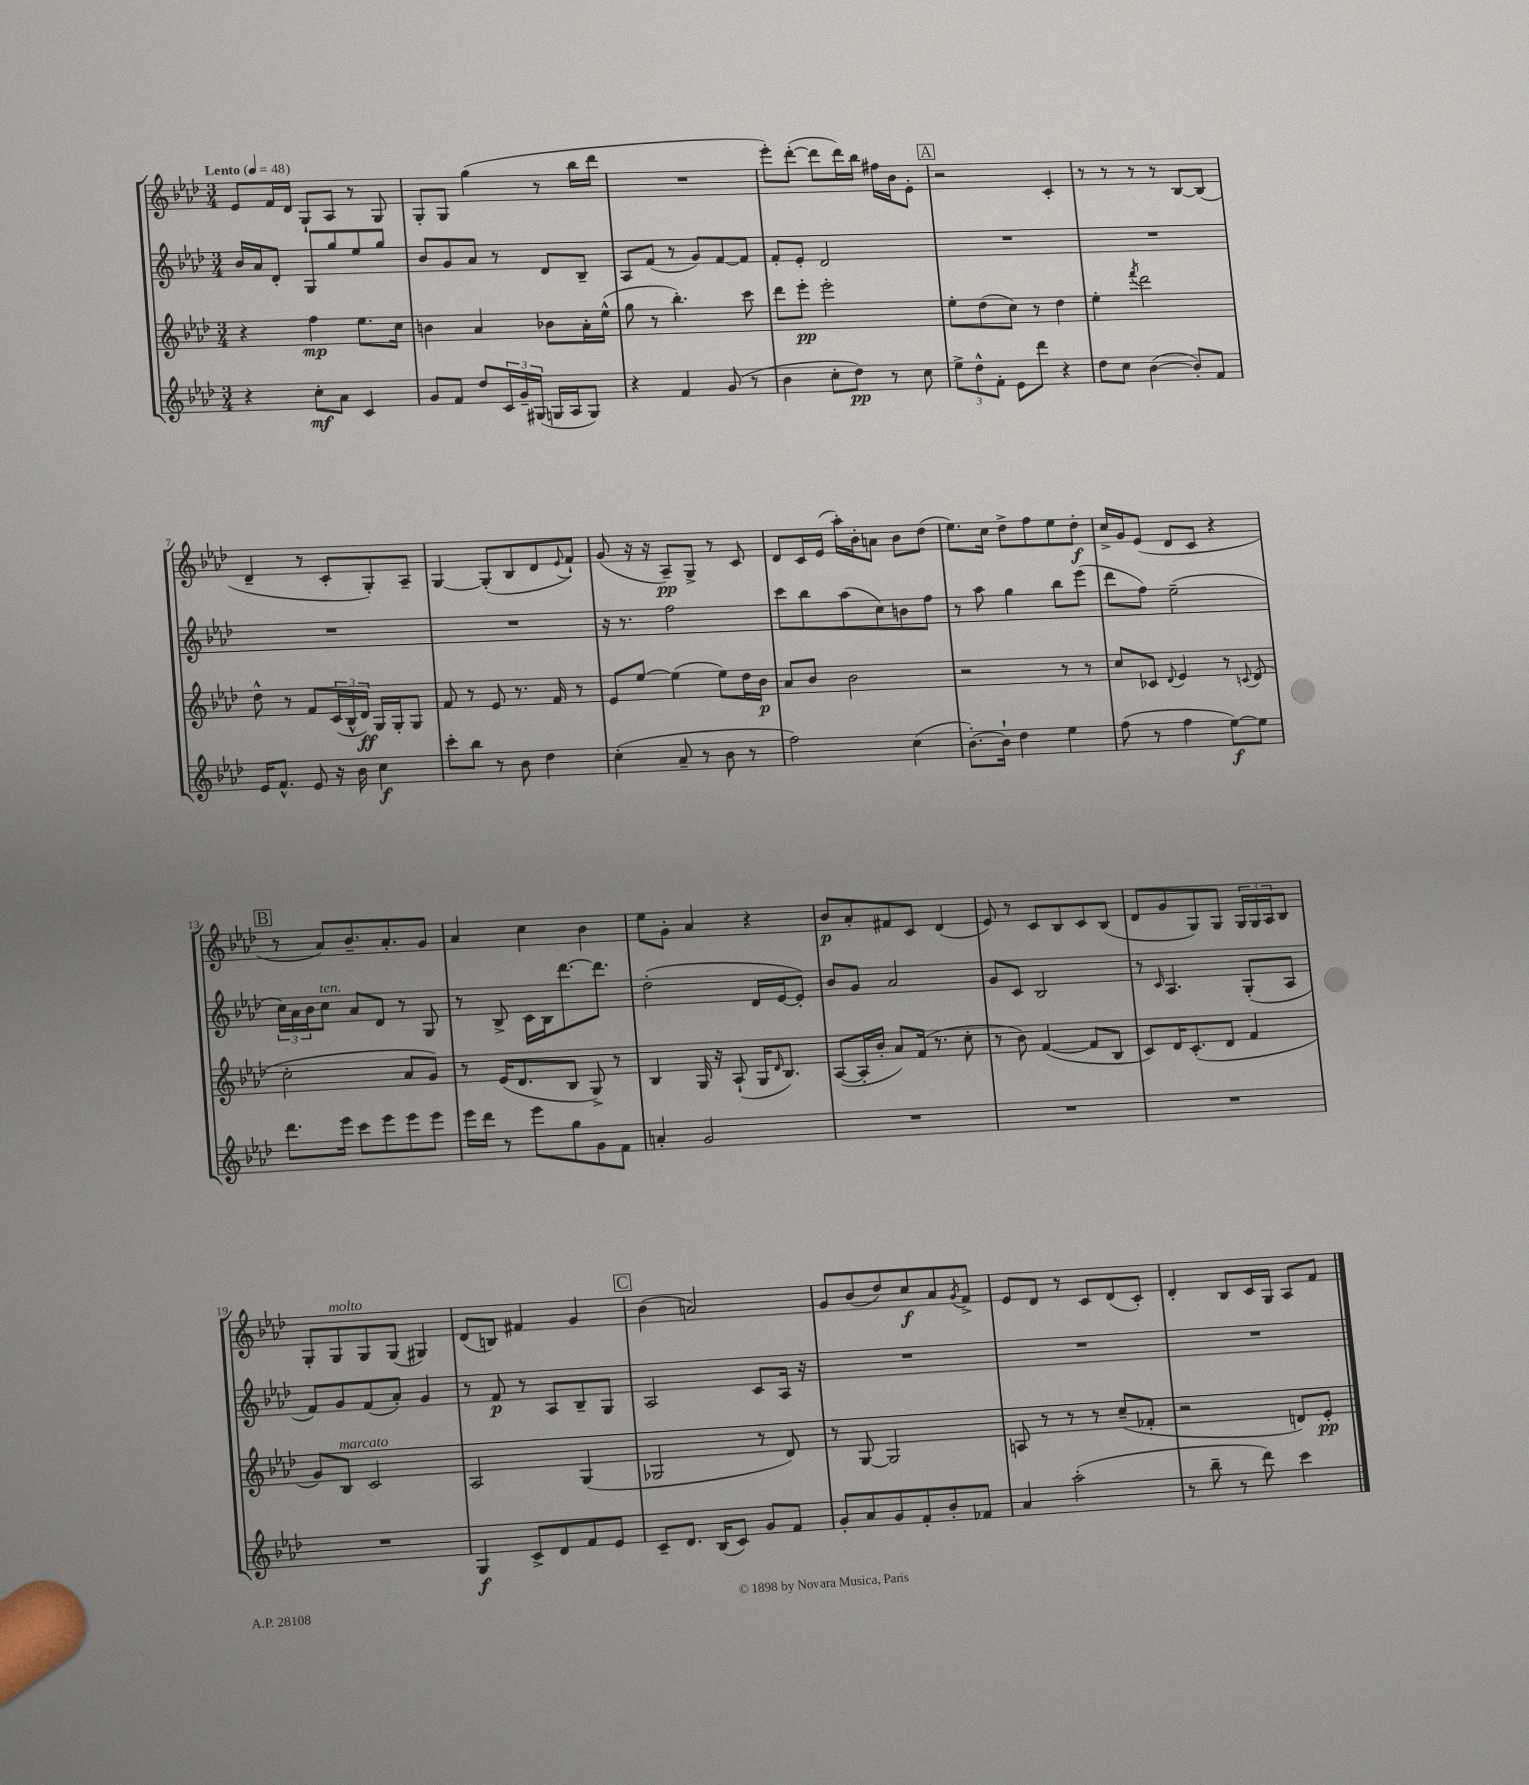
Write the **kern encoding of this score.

**kern	**kern	**kern	**kern
*staff4	*staff3	*staff2	*staff1
*clefG2	*clefG2	*clefG2	*clefG2
*k[b-e-a-d-]	*k[b-e-a-d-]	*k[b-e-a-d-]	*k[b-e-a-d-]
*M3/4	*M3/4	*M3/4	*M3/4
*MM48	*MM48	*MM48	*MM48
4r	4r	16b-	8e-
.	.	16a-	.
.	.	8d-'	16f
.	.	.	16d-
8cc'	4ff	8G	8G`
8a-	.	8gg	8A-
4c	8.ee-	8ee-	8r
.	.	8gg	8G
.	16cc	.	.
=	=	=	=
8g	4b	8b-	8G'
8f	.	8g	8G
8dd-	4a-	8a-	(4gg
24c	.	8r	.
24g~	.	.	.
(24G#	.	.	.
16G	8b-	8d-	8r
16A-	.	.	.
8G)	16a-'	8B-~	16bb-
.	(16ee-^^	.	16ddd-
=	=	=	=
4r	8gg	8A-	2.r
.	8r	(8f	.
4f	4.bb-')	8r	.
.	.	8g)	.
(8g	.	[8f	.
8r	8ccc	8f]	.
=	=	=	=
4b-	8ddd-	8f'	8eee-')
.	8eee-'	8e-'	([8ddd-'
8cc'	2eee-'	2d-	8ddd-]
8dd-)	.	.	16ddd-)
.	.	.	16bb-
8r	.	.	16ff#
.	.	.	16b-
8cc	.	.	8e-'
=	=	=	=
12ee-^	8ee-'	2.r	2r
12dd-^^	.	.	.
.	(8dd-	.	.
12f'	.	.	.
8e-	8cc)	.	.
8ddd-	8r	.	.
4r	4dd-	.	4c'
=	=	=	=
8dd-	4ee-'	2.r	8r
8cc	.	.	8r
.	8qfff	.	.
([4b-	2ddd-	.	8r
.	.	.	8r
8b-'])	.	.	[8B-
8f	.	.	(8B-]
=	=	=	=
16e-	8dd-^^	2.r	4d-~
8.f^^	.	.	.
.	8r	.	.
8e-	8f	.	8r
16r	(24c	.	8c'
.	24B-^^	.	.
16b-	.	.	.
.	24d-)	.	.
4cc	16G	.	8G')
.	16G'	.	.
.	8G	.	8A-~
=	=	=	=
8ccc'	8f	2.r	[4G
8bb-	8r	.	.
8r	8e-	.	(8G']
8b-	8.r	.	8B-
4dd-	.	.	8d-
.	16f	.	.
.	.	.	8qqe-
.	8r	.	8f`)
=	=	=	=
(4cc'	8e-	16r	(8g
.	.	8.r	.
.	[8ee-	.	16r
.	.	.	16r
8a-~	(4ee-]	2ff	8A-~)
8r	.	.	8G^
8b-	8ee-)	.	8r
8r	16dd-	.	8c
.	16b-	.	.
=	=	=	=
2ff)	8a-	8ccc	8d-
.	8b-	8bb-	16c
.	.	.	(16e-
.	2b-	(8aa-	16aa-')
.	.	.	16b-'
.	.	8cc)	8a
(4cc	.	8b	8b-
.	.	8ff	(8dd-
=	=	=	=
[8.b-')	2r	8r	8.ee-)
.	.	8aa-	.
16b-`]	.	.	16cc
4dd-	.	4gg	8dd-^
.	.	.	8ff
4ee-	8r	8bb-	8ee-
.	8r	(8eee-	8dd-'
=	=	=	=
(8ff	8cc	8ddd-	16cc^
.	.	.	16g
8r	8c-	8ff)	(8e-
.	8qqd-	.	.
4ff	4e-	(2ee-~	8d-
.	.	.	8c
[8ee-)	8r	.	4r
.	8qqc	.	.
8ee-]	(8d-	.	.
=	=	=	=
8.ddd-	2cc'	24cc)	8r
.	.	24a-	.
.	.	24b-	.
.	.	8cc	8a-)
16eee-	.	.	.
8ccc	.	8a-	8.b-~
8eee-	.	8d-	.
.	.	.	8.a-'
8eee-	8a-	8r	.
8eee-	8g)	8G	8g
=	=	=	=
16eee-	8r	8r	4a-
16ddd-	.	.	.
8r	(16e-	8B-^	.
.	8.d-	.	.
8eee-	.	16c	4cc
.	.	16B-	.
8gg	8B-	[8.ddd-	.
8g	8G^)	.	4b-
.	.	8.ddd-]	.
8f	8r	.	.
=	=	=	=
4a'	4B-	(2dd-'	8ee-
.	.	.	8g'
2g	16G	.	4a-
.	16r	.	.
.	(8A-`	.	.
.	16G	16d-	4r
.	16qqd-	.	.
.	8.B-)	[16e-	.
.	.	8e-'])	.
=	=	=	=
2.r	([8A-	8b-	8b-
.	16A-']	8g	8a-'
.	16b-'	.	.
.	8a-)	2a-	8f#
.	(16f	.	8c
.	8.r	.	.
.	.	.	(4d-
.	8cc'	.	.
=	=	=	=
2.r	8r	8g	8e-)
.	8b-)	8c	8r
.	([4f	2B-	8c
.	.	.	8B-
.	8f]	.	8c
.	8B-	.	(8B-
=	=	=	=
2.r	8c)	8r	8d-
.	.	16qqc	.
.	16d-	4.A-	8g
.	(8.c'	.	.
.	.	.	8G)
.	8d-	.	8G
.	4f	(8G'	24G
.	.	.	24G
.	.	.	24A-
.	.	8A-	8B-
=	=	=	=
2.r	8g)	8f)	8G'
.	8B-	8g	8G
.	2c	(8f	8G
.	.	8a-')	(8G
.	.	4g	4G#)
=	=	=	=
4G	2A-	8r	(8d-
.	.	8f	8B)
8c^	.	8r	4f#
8d-	.	8A-	.
8f	(4G	8B-~	4g
8e-	.	8G	.
=	=	=	=
8c~	2G-	2A-	(4b-
8.d-	.	.	.
.	.	.	2a)
(16B-	.	.	.
8c)	.	.	.
8g	8r	8c	.
8f	8d-)	16A-	.
.	.	16r	.
=	=	=	=
8g'	8r	2.r	8g
8a-	[8G	.	(8b-
8g	2G]	.	8dd-)
8f'	.	.	8cc
8b-'	.	.	8a-
.	.	.	8qg
8f-	.	.	8f^
=	=	=	=
4a-	8A	2.r	8e-
.	8r	.	8d-
(2aa-'	8r	.	8r
.	8r	.	8c
.	(8cc~	.	(8d-
.	8f-'	.	8c')
=	=	=	=
8r	2r	2.r	4d-'
8bb-~	.	.	.
8r	.	.	8B-
8ddd-)	.	.	16c
.	.	.	16G
4ccc	8d)	.	8A-
.	8e-'	.	8f
==	==	==	==
*-	*-	*-	*-
